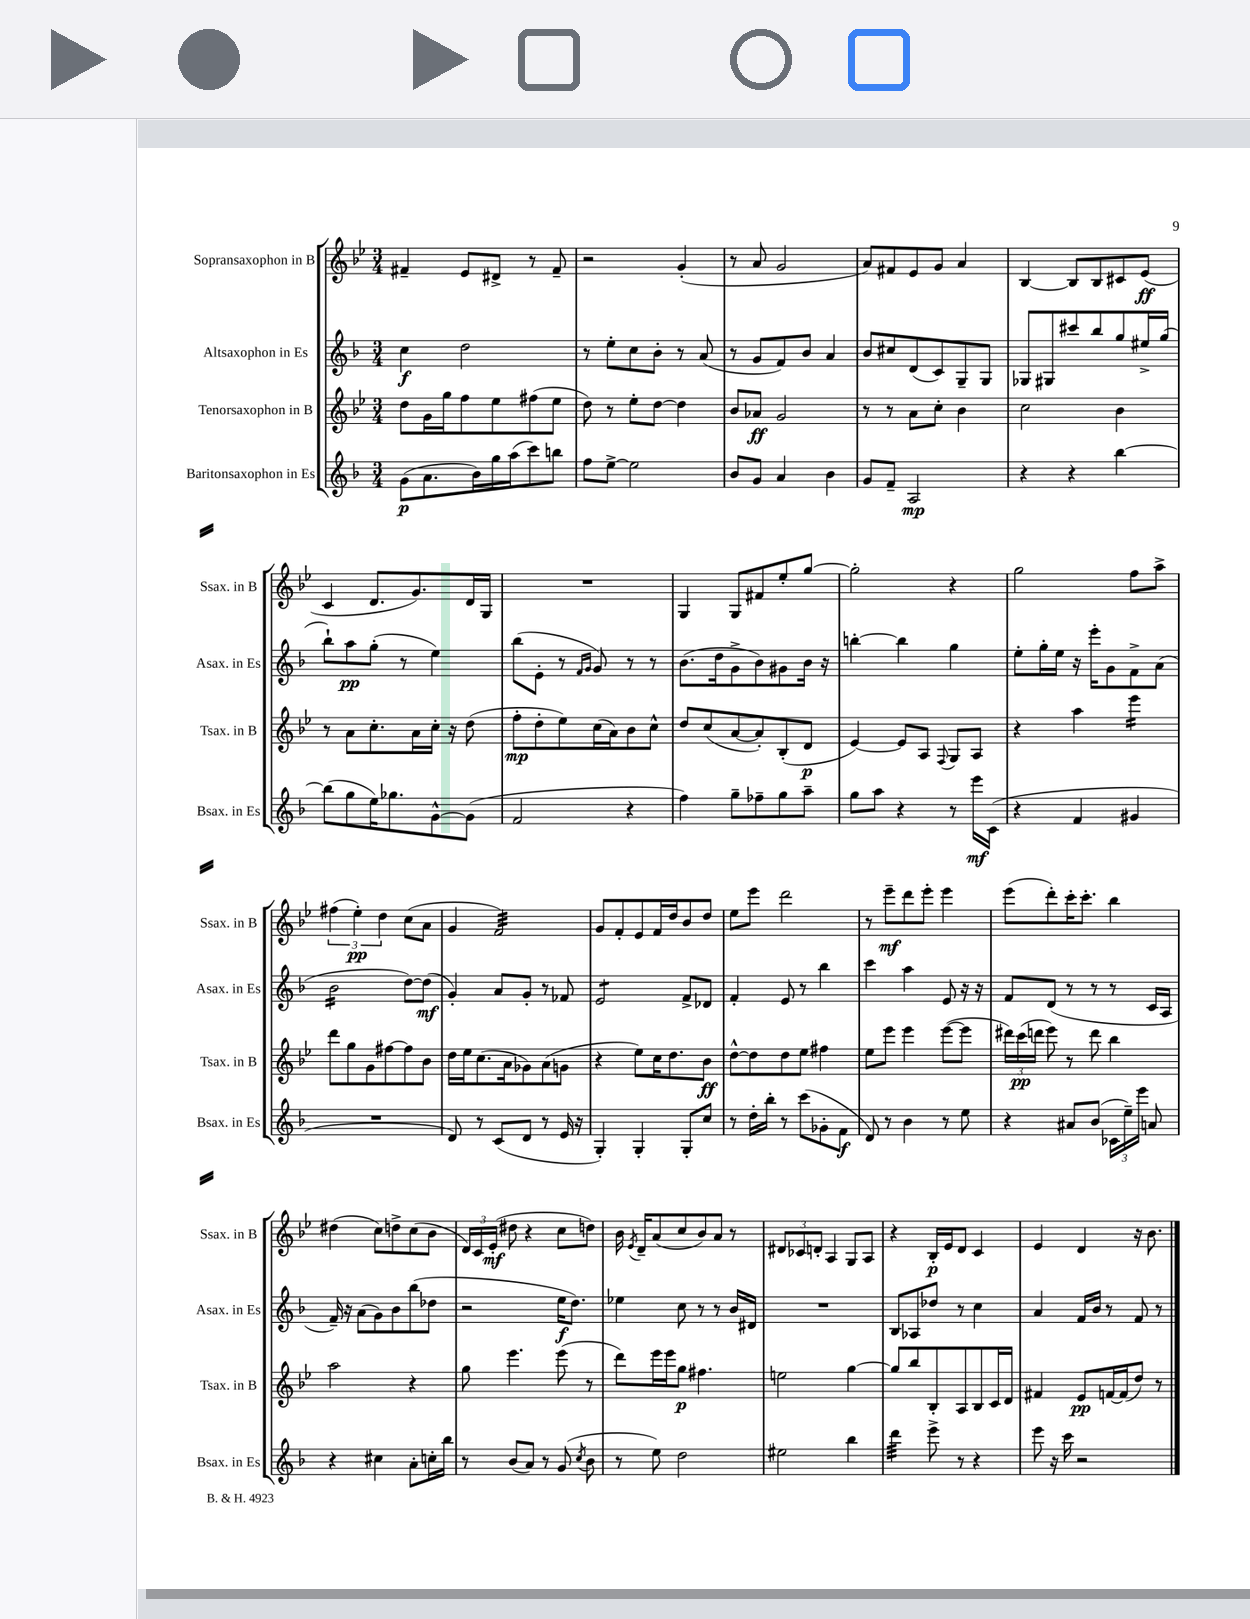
<<
\new StaffGroup <<
\new Staff = "s0" \with { instrumentName = "Sopransaxophon in B" shortInstrumentName = "Ssax. in B" } {
    \clef treble \key bes \major \numericTimeSignature \time 3/4
    \autoBeamOff fis'4-- ees'8[ dis'8]-> r8 fis'8-- |
    r2 g'4-.( |
    r8 a'8 g'2 |
    a'8[) fis'8 ees'8 g'8] a'4 |
    bes4~ bes8[ bes8 cis'8 ees'8]\ff( |
    c'4 d'8.[ g'8.) d'16 g16] |
    R2. |
    g4 g8[ fis'8 ees''8-. g''8]~ |
    g''2-. r4 |
    g''2 f''8[ a''8]-> |
    \tuplet 3/2 { fis''4( ees''4-.\pp) d''4 } c''8[( a'8] |
    g'4 f'2:32) |
    g'8[ f'8-. ees'8 f'16 d''16 bes'8 d''8] |
    ees''8[ ees'''8] d'''2 |
    r8 ees'''8[--\mf d'''8 ees'''8]-. ees'''4 |
    ees'''8[( d'''8-.) c'''16-. c'''8.]-. bes''4 |
    dis''4( c''8[) d''8-> c''8( bes'8] |
    \tuplet 3/2 { d'16[) c'16 ees'16]-.\mf( } dis''8 r4 c''8[ d''8]) |
    bes'16 \acciaccatura { ees'8 } d'16[-- a'8( c''8 bes'8) a'8] r8 |
    \tuplet 3/2 { dis'8[ ces'8 d'8]-. } a4 g8[ a8] |
    r4 bes16[-.\p ees'16 d'8] c'4 |
    ees'4 d'4 r16 bes'8. \bar "|." |
}
\new Staff = "s1" \with { instrumentName = "Altsaxophon in Es" shortInstrumentName = "Asax. in Es" } {
    \clef treble \key f \major \numericTimeSignature \time 3/4
    \autoBeamOff c''4\f d''2 |
    r8 e''8[-. c''8 bes'8]-. r8 a'8( |
    r8 g'8[ f'8) bes'8] a'4 |
    bes'8[ cis''8 d'8( c'8) g8-- g8] |
    ges8[ gis8 cis'''8 bes''8 g''8 eis''16-> g''16]( |
    bes''8[-!) a''8\pp g''8]-.( r8 e''4) |
    bes''8[( e'8]-. r8 \grace { f'16[ g'16] } g'8) r8 r8 |
    bes'8.[( d''16 g'8-> bes'8) gis'8 bes'16] r16 |
    b''4~-. b''4 g''4 |
    e''8[-. g''16-. e''16] r16 e'''16[-. g'8 f'8-> a'8]( |
    bes'2:16 d''8[~) d''8]\mf( |
    g'4-.) a'8[ g'8]-. r8 fes'8 |
    e'2:8 f'8[-> des'8] |
    f'4-. e'8 r8 bes''4 |
    c'''4 a''4 e'8 r16 r16 |
    f'8[ d'8]( r8 r8 r8 c'16[ a16] |
    f'16--) r16 a'8[( g'8) bes'8 bes''8( des''8] |
    r2 e''16[\f d''8.]) |
    ees''4 c''8 r8 r8 bes'16[ dis'16] |
    R2. |
    bes8[ aes8 des''8] r8 c''4 |
    a'4 f'16[ bes'16] r8 f'8 r8 \bar "|." |
}
\new Staff = "s2" \with { instrumentName = "Tenorsaxophon in B" shortInstrumentName = "Tsax. in B" } {
    \clef treble \key bes \major \numericTimeSignature \time 3/4
    \autoBeamOff d''8[ g'16 g''16 f''8 ees''8 fis''8( ees''8] |
    d''8) r8 ees''8[-. d''8]~ d''4 |
    bes'8[ aes'8]\ff g'2 |
    r8 r8 a'8[ c''8]-. bes'4 |
    c''2 bes'4 |
    r8 a'8[ c''8.-. a'16 c''16]-. r16 d''8( |
    f''8[-.\mp d''8-. ees''8) c''16( a'16) bes'8 c''8]-^ |
    d''8[ c''8( a'8~ a'8-.) bes8-.( d'8]\p |
    ees'4~) ees'8[ a8] \appoggiatura { f8 } g8[ a8] |
    r4 a''4 ees'''4:16 |
    d'''8[ g''8 g'8 fis''8~ fis''8 bes'8] |
    d''16[ ees''16 c''8.( a'16 ges'8) a'8( g'8] |
    r4 ees''8[) c''16 d''8. bes'8]\ff |
    d''8[~-^ d''8 d''8 ees''8] fis''4 |
    ees''8[ ees'''8] ees'''4 ees'''8[~( ees'''8] |
    \tuplet 3/2 { dis'''16[) c'''16\pp( d'''16] } ees'''8) r8 d'''8 bes''4 |
    a''2 r4 |
    g''8 ees'''4. ees'''8( r8 |
    d'''8[) ees'''16 ees'''16 g''8]\p fis''4. |
    e''2 g''4~ |
    g''8[ bes''8 bes8-. a8 bes8 c'16 d'16] |
    fis'4 ees'8[\pp f'16~ f'16( d''8]) r8 \bar "|." |
}
\new Staff = "s3" \with { instrumentName = "Baritonsaxophon in Es" shortInstrumentName = "Bsax. in Es" } {
    \clef treble \key f \major \numericTimeSignature \time 3/4
    \autoBeamOff g'8[\p( a'8. bes'16) g''16 a''16( c'''8) b''8] |
    f''8[ e''8]~-> e''2 |
    bes'8[ g'8] a'4 bes'4 |
    g'8[ f'8]-- a2\mp |
    r4 r4 bes''4~ |
    bes''8[( g''8 e''16) ges''8. g'8~-^ g'8]( |
    f'2 r4 |
    f''4) g''8[-- fes''8-- g''8 a''8]-- |
    g''8[ a''8] r4 r8 e'''16[\mf c'16]( |
    r4 f'4 gis'4 |
    R2. |
    d'8) r8 c'8[( d'8] r8 e'16 r16 |
    g4-.) g4-. g8[-. c''8] |
    r8 d''16[-. bes''16]-. r8 c'''8[( ges'8-. f'8]\f |
    d'8) r8 bes'4 r8 e''8 |
    r4 ais'8[ bes'8]( \tuplet 3/2 { ces'16[ e''16--) e'''16] } a'8 |
    r4 cis''4 a'8[-. c''16-. bes''16] |
    r8 bes'8[( a'8]) r8 g'8( \acciaccatura { c''8 } bes'8 |
    r8 e''8) d''2 |
    eis''2 bes''4 |
    d'''4:32 e'''8-> r8 r4 |
    e'''8 r16 c'''16 r2 \bar "|." |
}
>>
>>
\layout { \context { \Score \remove "Bar_number_engraver" } }
